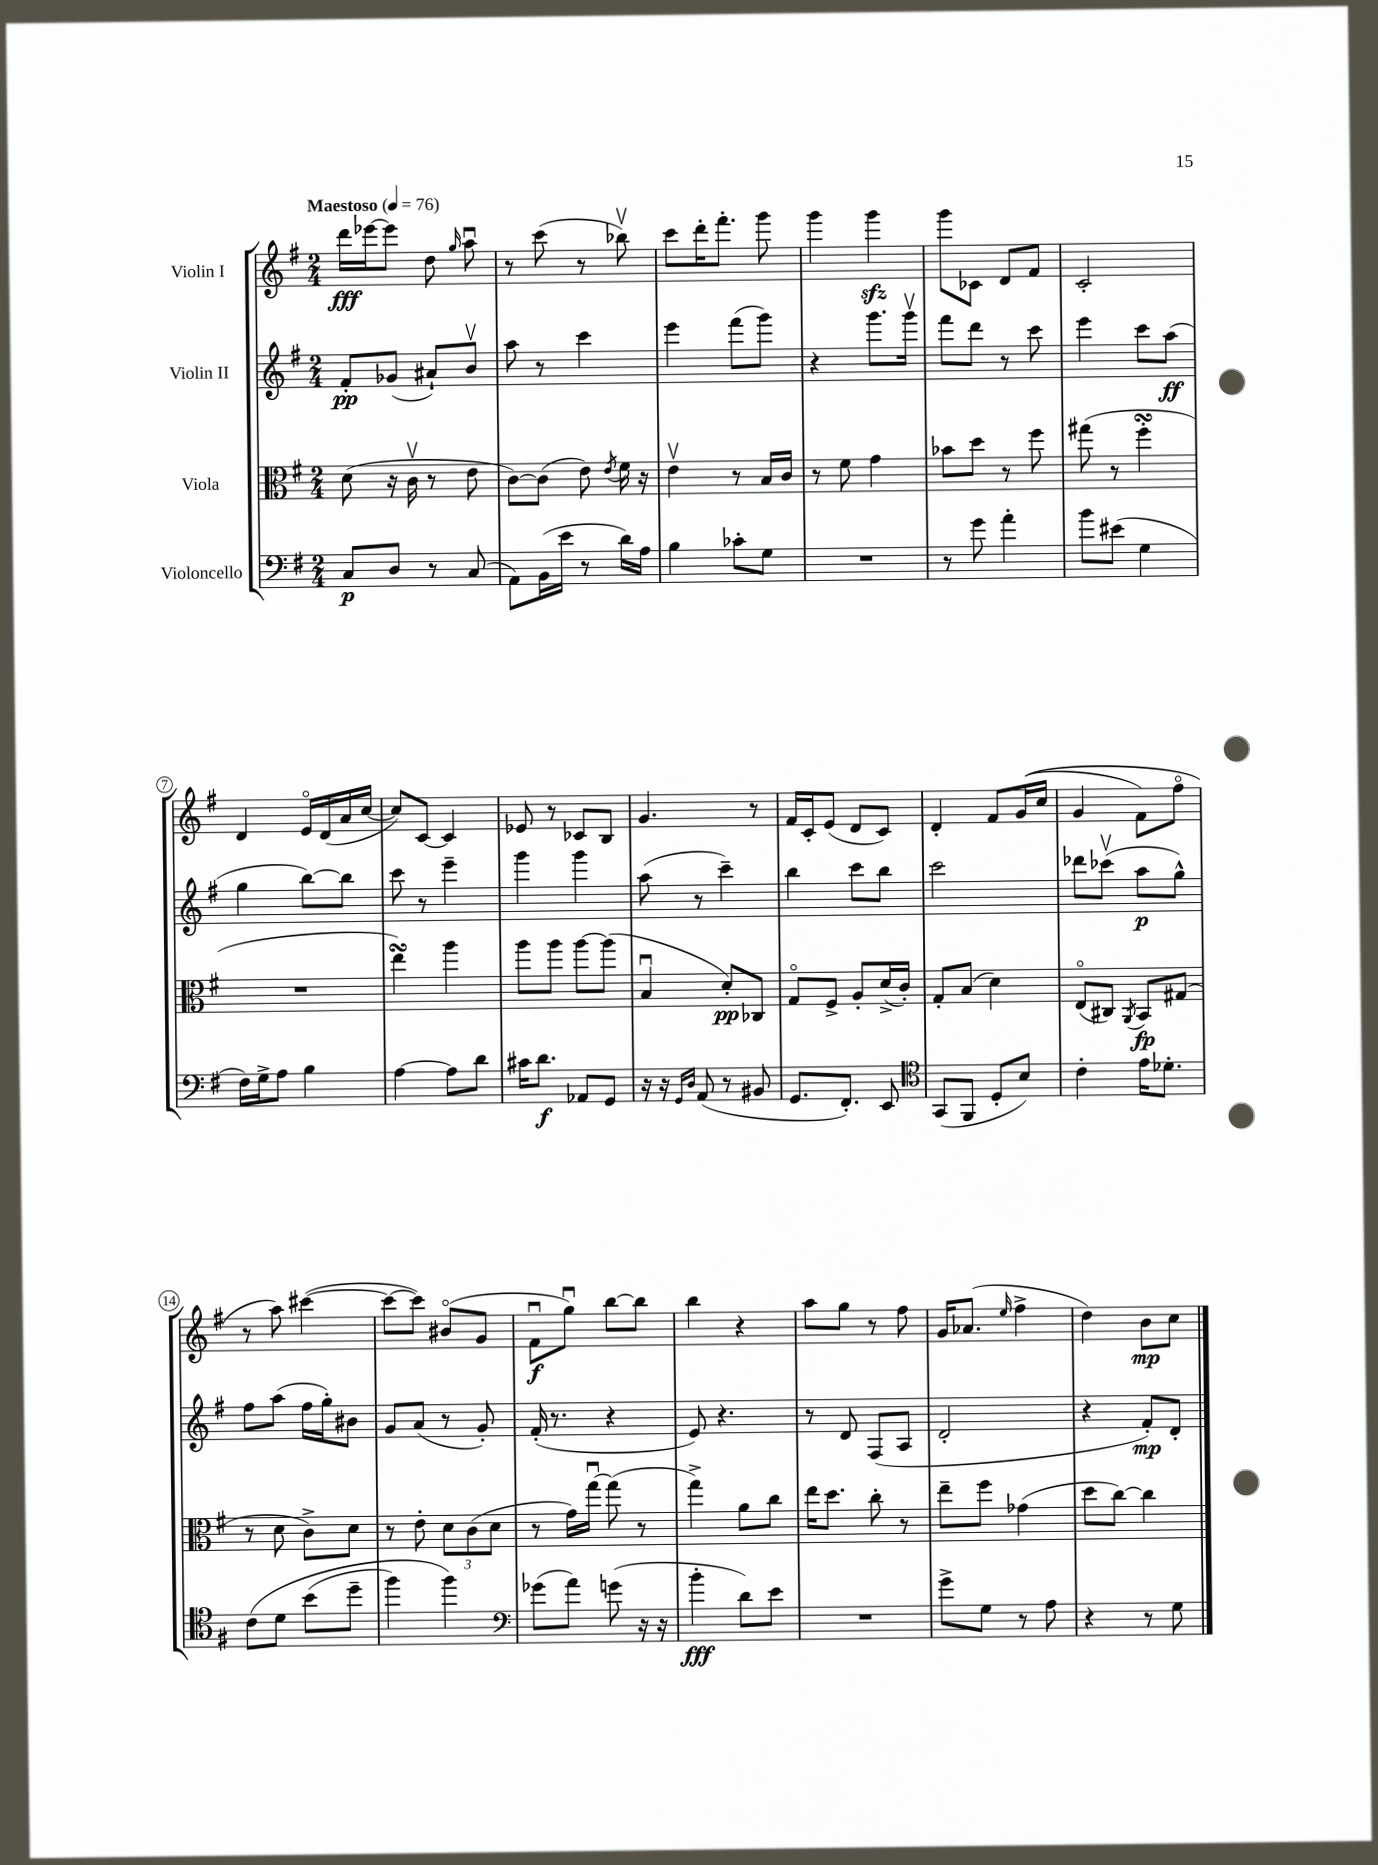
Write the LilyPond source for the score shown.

<<
\new StaffGroup <<
\new Staff = "s0" \with { instrumentName = "Violin I" } {
    \clef treble \key g \major \numericTimeSignature \time 2/4 \tempo "Maestoso" 4 = 76
    \autoBeamOff d'''16[\fff ees'''16~ ees'''8] d''8 \grace { g''16 } a''8\downbow |
    r8 c'''8( r8 bes''8\upbow) |
    c'''8[ d'''16-. fis'''8.]-. g'''8 |
    g'''4 g'''4\sfz |
    g'''8[ ces'8] d'8[ fis'8] |
    c'2-. |
    d'4 e'16[\flageolet d'16( a'16 c''16]~ |
    c''8[) c'8]~ c'4 |
    ees'8 r8 ces'8[ b8] |
    g'4. r8 |
    fis'16[ c'16-. e'8]( d'8[ c'8]) |
    d'4-. fis'8[ g'16(\( c''16] |
    g'4 fis'8[) fis''8]\flageolet |
    r8 a''8\) cis'''4~( |
    cis'''8[~ cis'''8]) bis'8[\flageolet( g'8] |
    fis'8[\downbow\f g''8]\downbow) b''8[~ b''8] |
    b''4 r4 |
    a''8[ g''8] r8 fis''8 |
    g'16[ aes'8.]( \grace { e''16 } fis''4-> |
    d''4) b'8[\mp c''8] \bar "|." |
}
\new Staff = "s1" \with { instrumentName = "Violin II" } {
    \clef treble \key g \major \numericTimeSignature \time 2/4
    \autoBeamOff fis'8[-.\pp ges'8]( ais'8[-!) b'8]\upbow |
    a''8 r8 c'''4 |
    e'''4 fis'''8[( g'''8]) |
    r4 g'''8.[ g'''16]\upbow |
    fis'''8[ d'''8] r8 c'''8 |
    e'''4 c'''8[ a''8]\ff( |
    g''4 b''8[~) b''8] |
    c'''8 r8 e'''4-- |
    g'''4 g'''4 |
    a''8( r8 c'''4--) |
    b''4 c'''8[ b''8] |
    c'''2 |
    des'''8[ ces'''8]\upbow( a''8[\p g''8]-^) |
    fis''8[ a''8]( fis''16[ g''16-.) bis'8] |
    g'8[ a'8]( r8 g'8-.) |
    fis'16-.( r8. r4 |
    e'8) r4. |
    r8 d'8 fis8[( a8] |
    d'2-. |
    r4 fis'8[-.\mp) d'8]-. \bar "|." |
}
\new Staff = "s2" \with { instrumentName = "Viola" } {
    \clef alto \key g \major \numericTimeSignature \time 2/4
    \autoBeamOff d'8( r16 c'16\upbow r8 e'8 |
    c'8[~) c'8]( e'8) \acciaccatura { e'8 } fis'16 r16 |
    e'4\upbow r8 b16[ c'16] |
    r8 fis'8 g'4 |
    bes'8[ d''8] r8 fis''8 |
    gis''8( r8 fis''4-.\turn |
    R2 |
    e''4\turn) a''4 |
    a''8[ a''8] a''8[~ a''8]( |
    b4\downbow d'8[-.\pp) ces8] |
    g8[\flageolet fis8]-> a8[-. d'16->( c'16]-.) |
    g8[-. b8]( d'4) |
    e8[\flageolet( cis8]) \acciaccatura { a,8 } b,8[\fp gis8]( |
    r8 d'8 c'8[->) d'8] |
    r8 e'8-. \tuplet 3/2 { d'8[ c'8( d'8] } |
    r8 g'16[) g''16]~\downbow g''8( r8 |
    g''4->) a'8[ c''8] |
    e''16[ d''8.] c''8-. r8 |
    e''8[-- fis''8] ges'4( |
    d''8[ c''8]~) c''4 \bar "|." |
}
\new Staff = "s3" \with { instrumentName = "Violoncello" } {
    \clef bass \key g \major \numericTimeSignature \time 2/4
    \autoBeamOff c8[\p d8] r8 c8( |
    a,8[) b,16( e'16] r8 d'16[) a16] |
    b4 ces'8[-. g8] |
    R2 |
    r8 g'8 a'4-. |
    b'8[ eis'8]( g4 |
    fis16[) g16-> a8] b4 |
    a4~ a8[ d'8] |
    cis'16[ d'8.]\f aes,8[ g,8] |
    r16 r16 \grace { g,16[ d16] } a,8( r8 bis,8 |
    g,8.[ fis,8.]-.) e,8 |
    \clef tenor g,8[( fis,8] d8[-. b8]) |
    c'4-. e'16[ des'8.]-. |
    c'8[\( d'8] b'8[( d''8]-- |
    fis''4) fis''4\) |
    \clef bass ges'8[( a'8]) g'8( r16 r16 |
    b'4-.\fff d'8[) e'8] |
    R2 |
    g'8[-> g8] r8 a8 |
    r4 r8 g8 \bar "|." |
}
>>
>>
\layout { \context { \Score \override BarNumber.stencil = #(make-stencil-circler 0.1 0.3 ly:text-interface::print) } }
